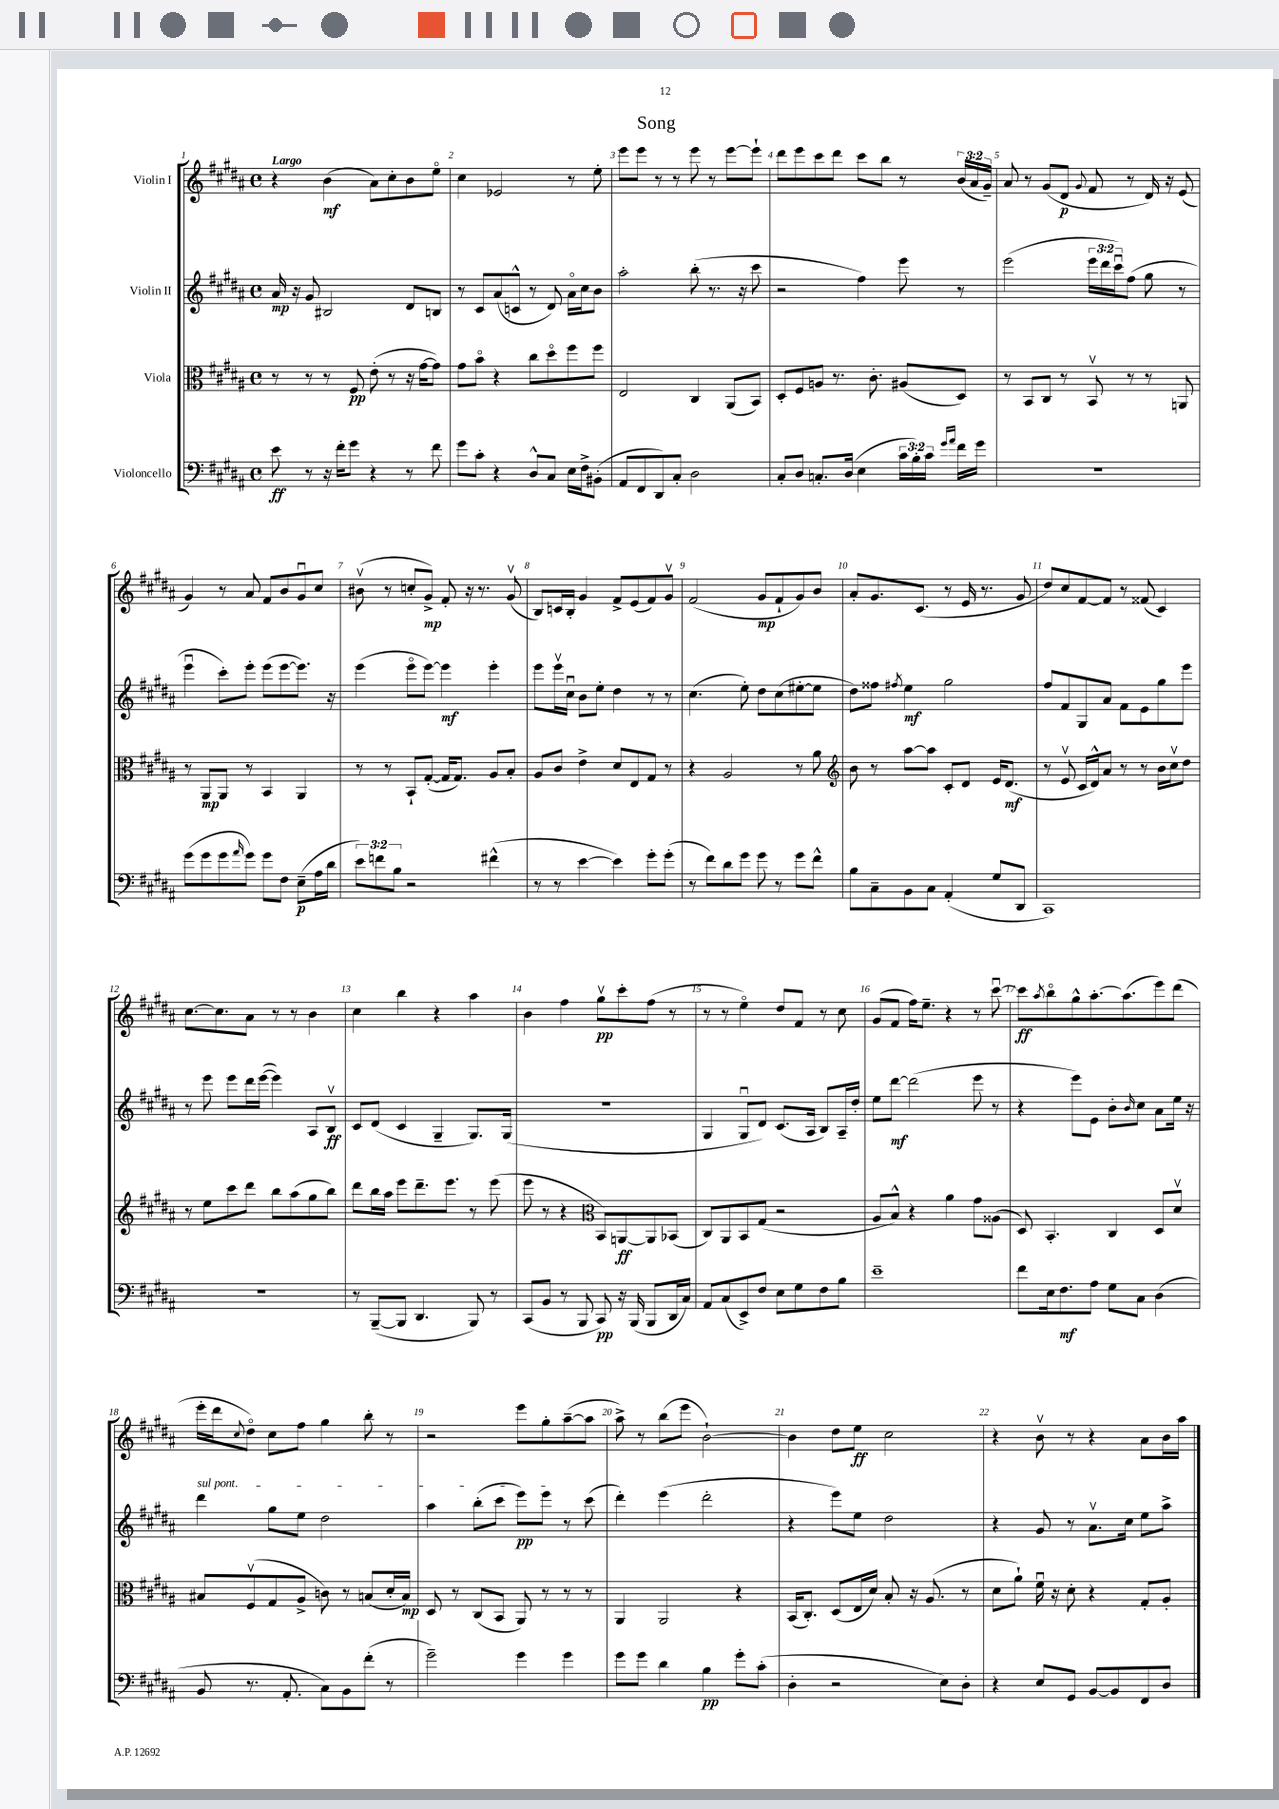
\header { title = "Song" }
<<
\new StaffGroup <<
\new Staff = "s0" \with { instrumentName = "Violin I" } {
    \clef treble \key b \major \defaultTimeSignature \time 4/4 \override Staff.TupletNumber.text = #tuplet-number::calc-fraction-text \tempo "Largo"
    r4 b'4\mf( ais'8) cis''8-. b'8 e''8\flageolet |
    cis''4 ees'2 r8 e''8-. |
    e'''8 e'''8 r8 r8 e'''8 r8 e'''8~ e'''8-! |
    dis'''8 e'''8 cis'''8 dis'''8 cis'''8 b''8 r8 \tuplet 3/2 { b'16( ais'16 gis'16--) } |
    ais'8 r8 gis'8( dis'8\p \appoggiatura { gis'8 } fis'8 r8 dis'16) r16 e'8( |
    gis'4) r8 ais'8 fis'8 b'8 gis'8\downbow cis''8 |
    bis'8\upbow( r8 c''8-. gis'8->\mp) fis'8-. r16 r8. gis'8\upbow( |
    b8) c'16 b16-. gis'4 fis'8-> e'8( fis'8) gis'8\upbow |
    fis'2( gis'8\mp fis'8-! gis'8) b'8 |
    ais'8-. gis'8. cis'8.( r8 e'16 r8. gis'8 |
    dis''8) cis''8 fis'8~ fis'8 r8 fisis'8( cis'4) |
    cis''8.~ cis''8. ais'8 r8 r8 b'4 |
    cis''4 b''4 r4 ais''4 |
    b'4 fis''4 gis''8\upbow\pp cis'''8-. fis''8( r8 |
    r8 r8 e''4\flageolet) dis''8 fis'8 r8 cis''8 |
    gis'8( fis'8 fis''16) e''8.-- r4 r8 cis'''8~\downbow |
    cis'''8\ff \acciaccatura { ais''8 } b''8\flageolet gis''8-^ ais''8.~-. ais''8.( e'''8) dis'''8( |
    e'''16-. dis'''16 \appoggiatura { cis''8 } dis''8\flageolet) cis''8 fis''8 gis''4 b''8-. r8 |
    r2 e'''8 gis''8-. ais''8~--( ais''8 |
    ais''8->) r8 b''8( e'''8 b'2~-!) |
    b'4 dis''8 e''8\ff cis''2 |
    r4 b'8\upbow r8 r4 ais'8 b'16 ais''16 \bar "|." |
}
\new Staff = "s1" \with { instrumentName = "Violin II" } {
    \clef treble \key b \major \defaultTimeSignature \time 4/4 \override Staff.TupletNumber.text = #tuplet-number::calc-fraction-text
    ais'16\mp r16 gis'8 bis2 dis'8 b8 |
    r8 cis'8 ais'8( c'8-^ r8 dis'8) ais'16\flageolet cis''16 b'8 |
    ais''2-. b''8-.( r8. r16 cis'''8 |
    r2 fis''4) e'''8 r8 |
    e'''2( \tuplet 3/2 { e'''16 dis'''16 cis'''16\downbow) } fis''8( gis''8 r8 |
    e'''4\downbow cis'''8-.) e'''8-. e'''8( e'''8~ e'''8.) r16 |
    e'''4( e'''8\flageolet e'''8~) e'''4\mf e'''4-. |
    e'''8 e'''16\upbow cis''16\downbow b'8 e''8-. dis''4 r8 r8 |
    cis''4.( e''8-.) dis''8 cis''8( eis''8~-. eis''8 |
    dis''8) fisis''8 \acciaccatura { fis''8 } e''4\mf gis''2 |
    fis''8 fis'8 gis8 ais'8 fis'8 e'8 gis''8 e'''8 |
    r8 e'''8 e'''8 dis'''16 e'''16~( e'''4) ais8 b8\upbow\ff |
    cis'8 dis'8( cis'4 gis4-- gis8.) gis16( |
    R1 |
    gis4 gis8\downbow dis'8) cis'8.( ais16 b8) ais16-- dis''16-. |
    e''8 dis'''8~\mf dis'''2( e'''8 r8 |
    r4 e'''8) e'8 b'8-. \grace { b'16 } cis''8 ais'8 e''16 r16 |
    \once \override TextSpanner.bound-details.left.text = \markup { \italic "sul pont." } dis'''4\startTextSpan gis''8 e''8 dis''2 |
    ais''4 b''8-.( cis'''8 e'''8\pp) e'''8\stopTextSpan r8 cis'''8( |
    dis'''4-.) e'''4( dis'''2-. |
    r4 e'''8) e''8 dis''2 |
    r4 gis'8 r8 ais'8.\upbow cis''16 e''8 ais''8-> \bar "|." |
}
\new Staff = "s2" \with { instrumentName = "Viola" } {
    \clef alto \key b \major \defaultTimeSignature \time 4/4
    r8 r8 r8 fis8\pp e'8-.( r8 r16 gis'16~ gis'8) |
    gis'8 b'8\flageolet r4 cis''8 dis''8\flageolet fis''8 fis''8 |
    e2 cis4 ais,8( b,8) |
    dis8-. fis8 a8 r8. cis'8.-. ais8( dis8) |
    r8 b,8 cis8 r8 b,8\upbow r8 r8 a,8 |
    r8 ais,8\mp ais,8 r8 b,4 ais,4 |
    r8 r8 b,8-! gis8~-.( gis16 gis8.) ais8 b8-. |
    ais8 cis'8 e'4-> dis'8 e8 gis8 r8 |
    r4 ais2 r8 ais'8 |
    \clef treble b'8 r8 ais''8~ ais''8 cis'8-. dis'8 e'16 dis'8.\mf( |
    r8 e'8\upbow cis'16 dis'16-^) ais'8 r8 r8 b'16 cis''16\upbow dis''8 |
    r8 e''8 cis'''8 dis'''8 b''8 ais''8( gis''8 b''8) |
    dis'''8 b''16 ais''16 e'''8 dis'''8.-- e'''8. r8 e'''8( |
    e'''8 r8 r4 \clef alto b,8) a,8~\ff a,8 bes,8( |
    cis8) ais,8 b,8 gis8( r2 |
    ais8 b8-^) r4 ais'4 gis'8 aisis8( |
    dis8) b,4.-. cis4 dis8 dis'8\upbow |
    bis8 fis8\upbow( gis8 ais8-> c'8) r8 b8( dis'16-. b16\mp) |
    dis8 r8 cis8( b,8 ais,8) r8 r8 r8 |
    ais,4 ais,2 r4 |
    b,16( cis8.-.) dis8( e16 dis'16) b8-. r16 ais8.( r8 |
    dis'8 ais'8-!) fis'16\downbow r16 dis'8-. r4 gis8-. ais8-. \bar "|." |
}
\new Staff = "s3" \with { instrumentName = "Violoncello" } {
    \clef bass \key b \major \defaultTimeSignature \time 4/4 \override Staff.TupletNumber.text = #tuplet-number::calc-fraction-text
    e'8\ff r8 r16 fis'16-. gis'8 r4 r8 fis'8 |
    gis'8 cis'8-. r4 dis8-^ cis8 e16 fis16-> bis,8-.( |
    ais,8 fis,8 dis,8) cis8-. dis2 |
    cis8-. dis8 c8.-. dis16( e4 \tuplet 3/2 { cis'16 b16-.) cis'16 } \grace { gis'16 ais'16 } fis'16 gis'16 |
    R1 |
    gis'8( gis'8 gis'8 \grace { ais'16 } gis'8) gis'8 fis8 e8--\p( ais16 dis'16 |
    \tuplet 3/2 { e'8) f'8 b8 } r2 fis'4-^( |
    r8 r8 e'4~ e'4) gis'8-. gis'8-.( |
    r8 fis'8) dis'8 gis'8 gis'8 r8 gis'8 fis'8-^ |
    b8 cis8-- b,8 cis8 ais,4-.( gis8 dis,8 |
    cis,1) |
    r1 |
    r8 b,,8~--( b,,8 dis,4. b,,8) r8 |
    cis,8( b,8 r8 b,,8 cis,8\pp) r16 b,,16( b,,8 dis,16 cis16) |
    ais,8 cis8( e,8->) fis8 e8 gis8 fis8 b8 |
    e'1-- |
    fis'8 e16 fis8.\mf ais8 gis8 cis8 dis4( |
    b,8 r8. ais,8.-. cis8) b,8 fis'8-.( r8 |
    gis'2--) gis'4 gis'4 |
    gis'8 gis'8 dis'4 b4\pp gis'8-. cis'8-.( |
    dis4-. r2 e8) dis8-. |
    r4 e8 gis,8 b,8~ b,8 fis,8 dis8 \bar "|." |
}
>>
>>
\layout { \context { \Score \override BarNumber.break-visibility = ##(#f #t #t) barNumberVisibility = #all-bar-numbers-visible } }
